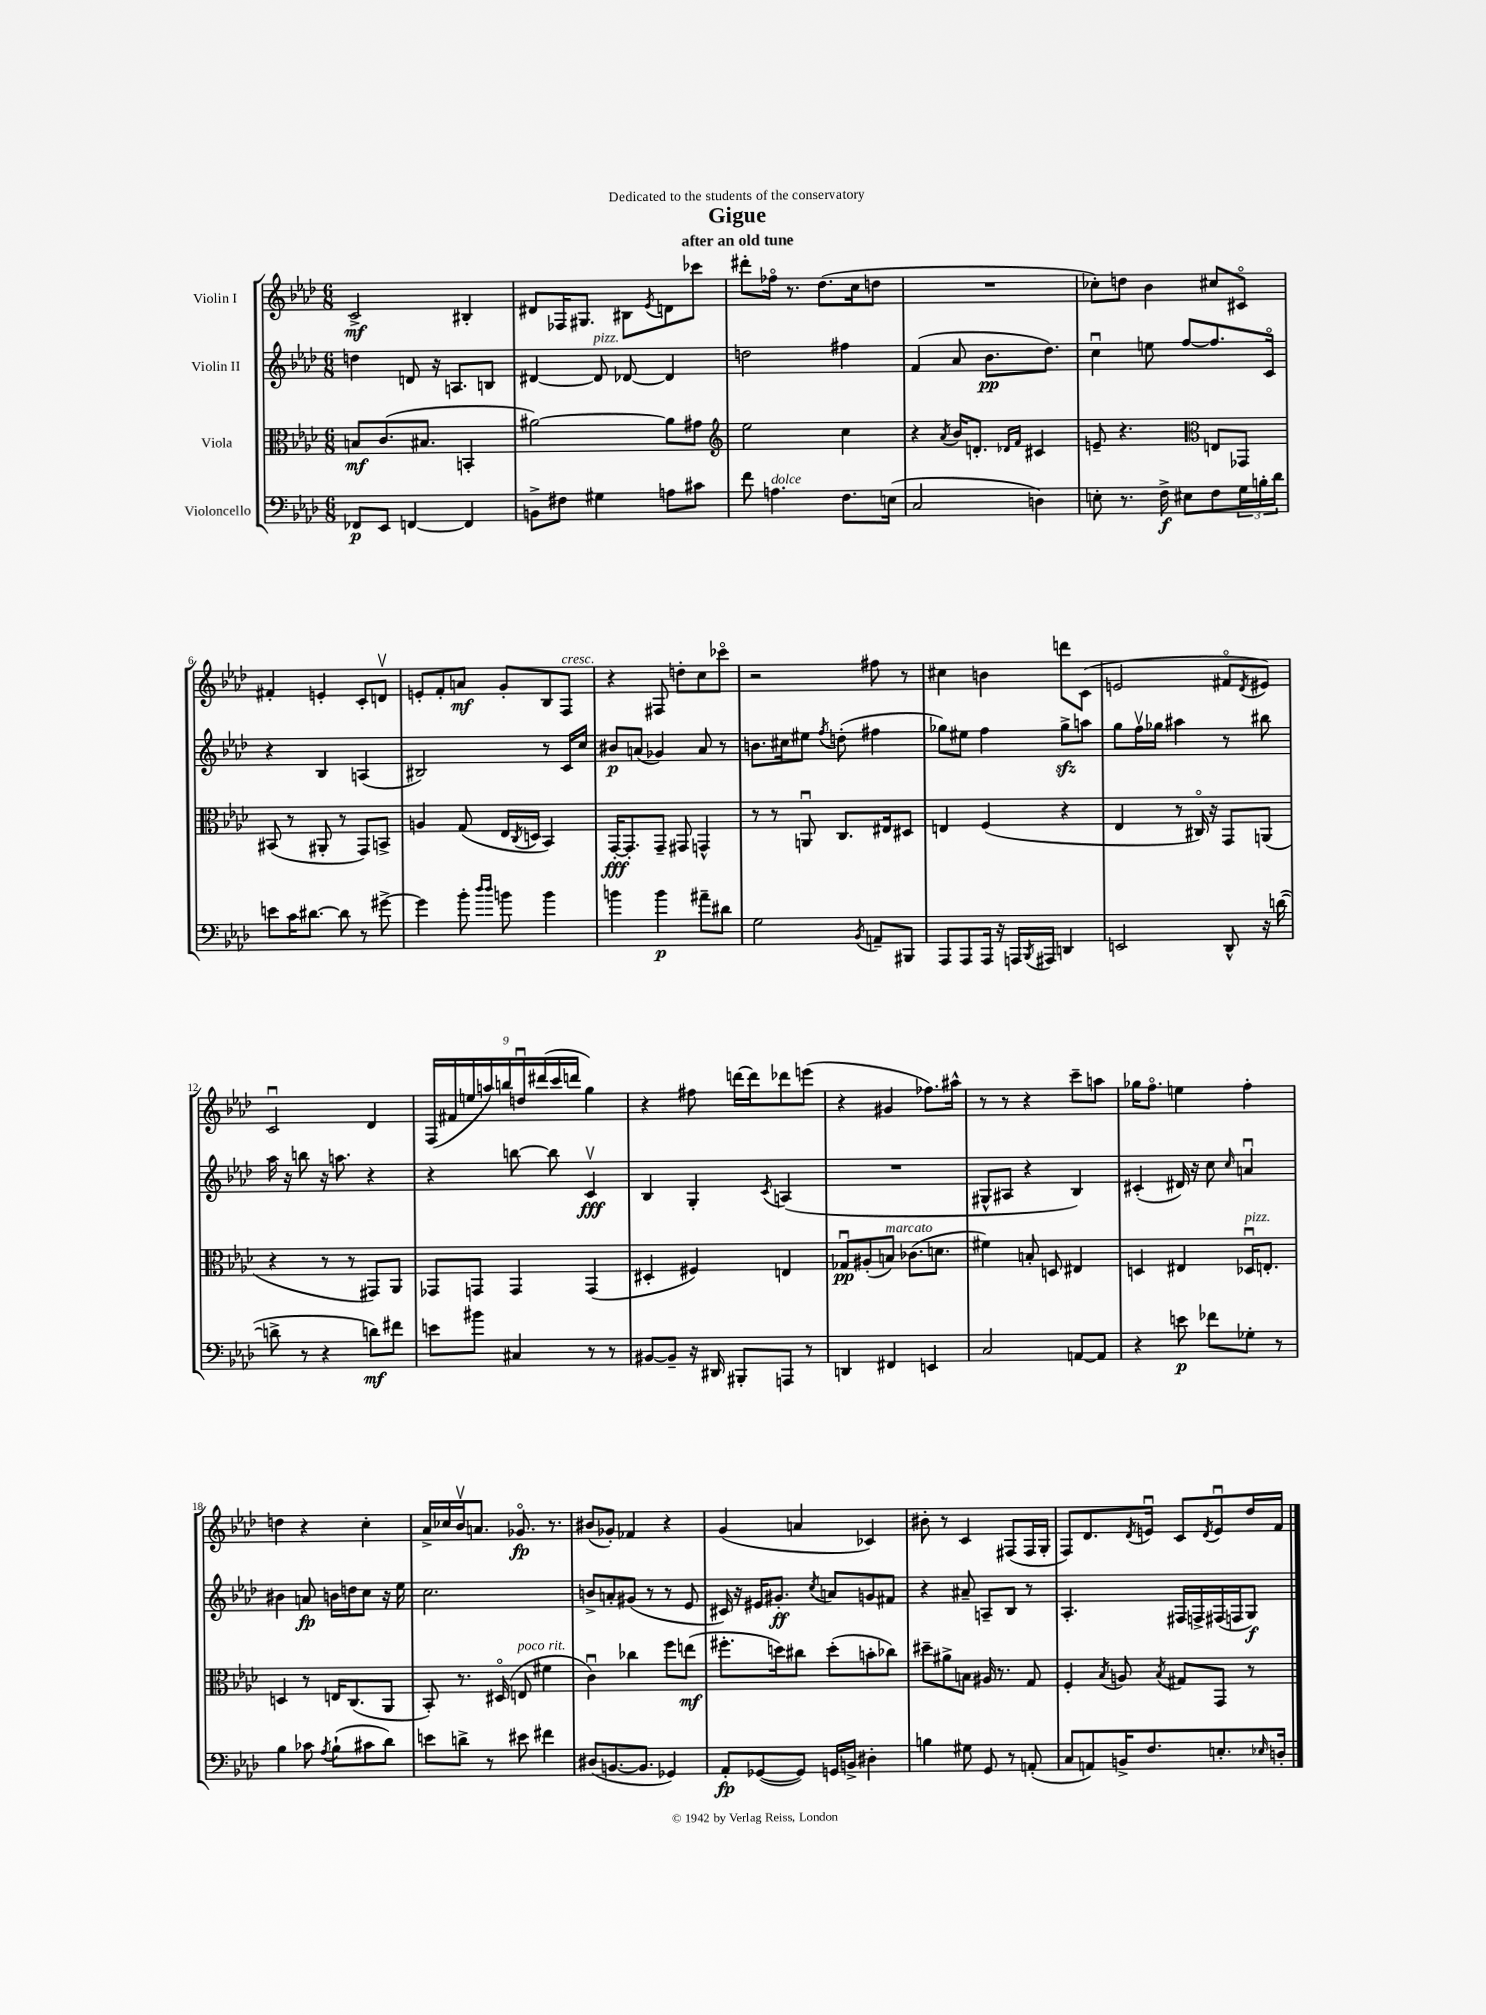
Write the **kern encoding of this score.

**kern	**kern	**kern	**kern
*staff4	*staff3	*staff2	*staff1
*clefF4	*clefC3	*clefG2	*clefG2
*k[b-e-a-d-]	*k[b-e-a-d-]	*k[b-e-a-d-]	*k[b-e-a-d-]
*M6/8	*M6/8	*M6/8	*M6/8
8FF-	8B	4dd	2c^
8EE-	(8.c	.	.
[4FF	.	8d	.
.	8.B#	.	.
.	.	16r	.
.	.	8.A	.
4FF]	4BB'	.	4B#'
.	.	8B	.
=	=	=	=
8BB^	[2a#)	[4d#	8d#
8F#	.	.	16F-
.	.	.	8.G#
4G#	.	8d#]	.
.	.	[8d-	8B#
.	.	.	8qe-
8A	8a#]	4d-]	8d
8c#	8g#	.	8ccc-
=	=	=	=
*	*clefG2	*	*
8f	2ee-	2dd	8ddd#'
4.A	.	.	16ff-o
.	.	.	8.r
.	.	.	(8.dd-
8.F	4cc	4ff#	.
.	.	.	16cc
.	.	.	8dd
(16E	.	.	.
=	=	=	=
2C	4r	(4f	2.r
.	8qa-	.	.
.	16b-	8a-	.
.	8.d'	.	.
.	.	8.b-	.
.	16qqd-	.	.
.	16qqf	.	.
4D)	4c#	.	.
.	.	8.dd-)	.
=	=	=	=
8E'	8e~	4ccu	8cc-')
8.r	4.r	.	8dd
.	.	8ee	4b-
16F^	.	.	.
8E#	.	[8ff	.
*	*clefC3	*	*
8F	8E	8.ff]	8cc#
24G	8GG-	.	8c#o
24B'	.	.	.
.	.	16co	.
24d-	.	.	.
=	=	=	=
8e	(8BB#	4r	4f#'
16c	8r	.	.
[8.d#	.	.	.
.	8AA#'	4B-	4e'
8d#]	8r	.	.
8r	8GG)	(4A	8c'
[8g#^	8BB^	.	8dv
=	=	=	=
4g#]	4A	2B#)	8e'
.	.	.	8f'
8b-'	(8G	.	8a
16qqdd-	.	.	.
16qqdd-	.	.	.
8b	16E-	.	8g'
.	8qC	.	.
.	16D	.	.
4b	4BB-)	8r	8B-
.	.	16c	8F
.	.	16cc	.
=	=	=	=
4b	[16GG'	8b#	4r
.	8.GG']	.	.
.	.	(8a	.
4b	8GG~	4g-)	8F#
.	8GG#	.	8dd'
8a#~	4GG^^	8a	8cc
8d#	.	8r	8ccc-o
=	=	=	=
2G	8r	8.b	2r
.	8r	.	.
.	.	16cc#	.
.	8AAu	8ee#	.
.	.	8qff	.
.	8.C	(8dd'	.
8qBB-	.	.	.
8AA~	.	4ff#	8ff#
.	16E#	.	.
8BBB#	8D#	.	8r
=	=	=	=
8AAA-	4E	8gg-)	4cc#
8AAA-	.	8ee#	.
16AAA-	(4F	4ff	4b
16r	.	.	.
16AAA	.	.	.
8qBBB-	.	.	.
16AAA#	.	.	.
4DD	4r	8gg-^	8ddd
.	.	8aa	(8c
=	=	=	=
2EE	4E-	8gg	2e
.	.	16ffv	.
.	.	16gg-	.
.	8r	4aa#	.
.	16C#o)	.	.
.	16r	.	.
8DD-^^	8GG	8r	8f#o
.	.	.	8qd-
16r	(8AA	8bb#	8e#)
([16d	.	.	.
=	=	=	=
8d^]	4r	16aa-	2cu
.	.	16r	.
8r	.	8bb	.
4r	8r	16r	.
.	.	8.aa	.
.	8r	.	.
8d)	8GG#)	4r	4d-
8f#	8AA-	.	.
=	=	=	=
8e	8GG-	4r	(18F
.	.	.	18f#
.	.	.	18ee
8b#	8GG	.	.
.	.	.	18aa)
.	.	.	18bb
4C#	4GG	[8bb	.
.	.	.	18ddu
.	.	.	(18ddd#
.	.	8bb]	.
.	.	.	18ccc
.	.	.	18ddd
8r	(4GG	4cv	4gg)
8r	.	.	.
=	=	=	=
[8BB#	4D#'	4B-	4r
8BB#~]	.	.	.
16r	4F#)	4G'	8ff#
16DD#	.	.	.
8BBB#'	.	.	[16ddd
.	.	.	16ddd]
.	.	8qc	.
8AAA	4E	(4A	8ddd-
8r	.	.	(8eee
=	=	=	=
4DD	8G-u	2.r	4r
.	(8A#'	.	.
4FF#	8B)	.	4g#
.	(8.c-	.	.
4EE	.	.	8.ff-)
.	8.d	.	.
.	.	.	16aa#^^
=	=	=	=
2C	4f#)	8G#^^	8r
.	.	8A#	8r
.	8B'	4r	4r
.	8D	.	.
[8AA	4E#	4B-)	8ccc~
8AA]	.	.	8aa
=	=	=	=
4r	4D	(4c#'	16gg-
.	.	.	8.ffo
8e	4E#	16d#)	4ee
.	.	16r	.
8f-	.	8cc	.
.	.	16qqcc	.
8G-'	16D-u	4au	4ff'
.	8.E'	.	.
8r	.	.	.
=	=	=	=
4B-	4D	4b#	4dd
8c-	8r	8a	4r
8qA-	.	.	.
(8B-`	16E	16b	.
.	(8.C	16dd	.
8c#	.	8cc	4cc'
8d-)	8AA-	16r	.
.	.	16ee-	.
=	=	=	=
8e	8BB-')	2.cc	16a-^
.	.	.	16cc-
8d^	8.r	.	16b-v
.	.	.	8.a
8r	.	.	.
.	(16D#o	.	.
8e#	8E	.	8.g-o
4f#	4f#	.	.
.	.	.	8.r
=	=	=	=
(8D#	4cu)	8b^	(8b#
[8.BB	.	8a'	8g-')
.	4cc-	(8g#	4f-
8.BB]	.	.	.
.	.	8r	.
4GG-)	8ff	8r	4r
.	(8ee	8e-	.
=	=	=	=
8AA-'	8.ff#'	16c#)	(4g
.	.	16r	.
([8GG-	.	16e#	.
.	16dd)	8.g#'	.
8GG-])	8cc#	.	4a
.	.	8qcc	.
16GG	(8dd'	8a	.
16BB^	.	.	.
4D#'	8b'	8g	4c-)
.	8cc-)	8f#	.
=	=	=	=
4B	8dd#~	4r	8b#'
.	8a#^	.	8r
8G#	8B	8a#~	4c
8GG	16A#	8A~	.
.	8.r	.	.
8r	.	8B-	(8F#
(8AA'	8G	8r	16F#
.	.	.	16G'
=	=	=	=
8C	4F'	4.A-'	8F)
8AA)	.	.	8.d-
.	8qB-	.	.
16BB^	8A	.	.
.	.	.	8qd-
8.F	.	.	16eu
.	8qB-	.	.
.	8G#	16F#	8c
.	.	16F^	.
.	.	.	8qd-
8.E'	8GG	(16F#	8eu
.	.	16F	.
.	8r	8G)	16dd-
16qqE-	.	.	.
16D'	.	.	16f
==	==	==	==
*-	*-	*-	*-
